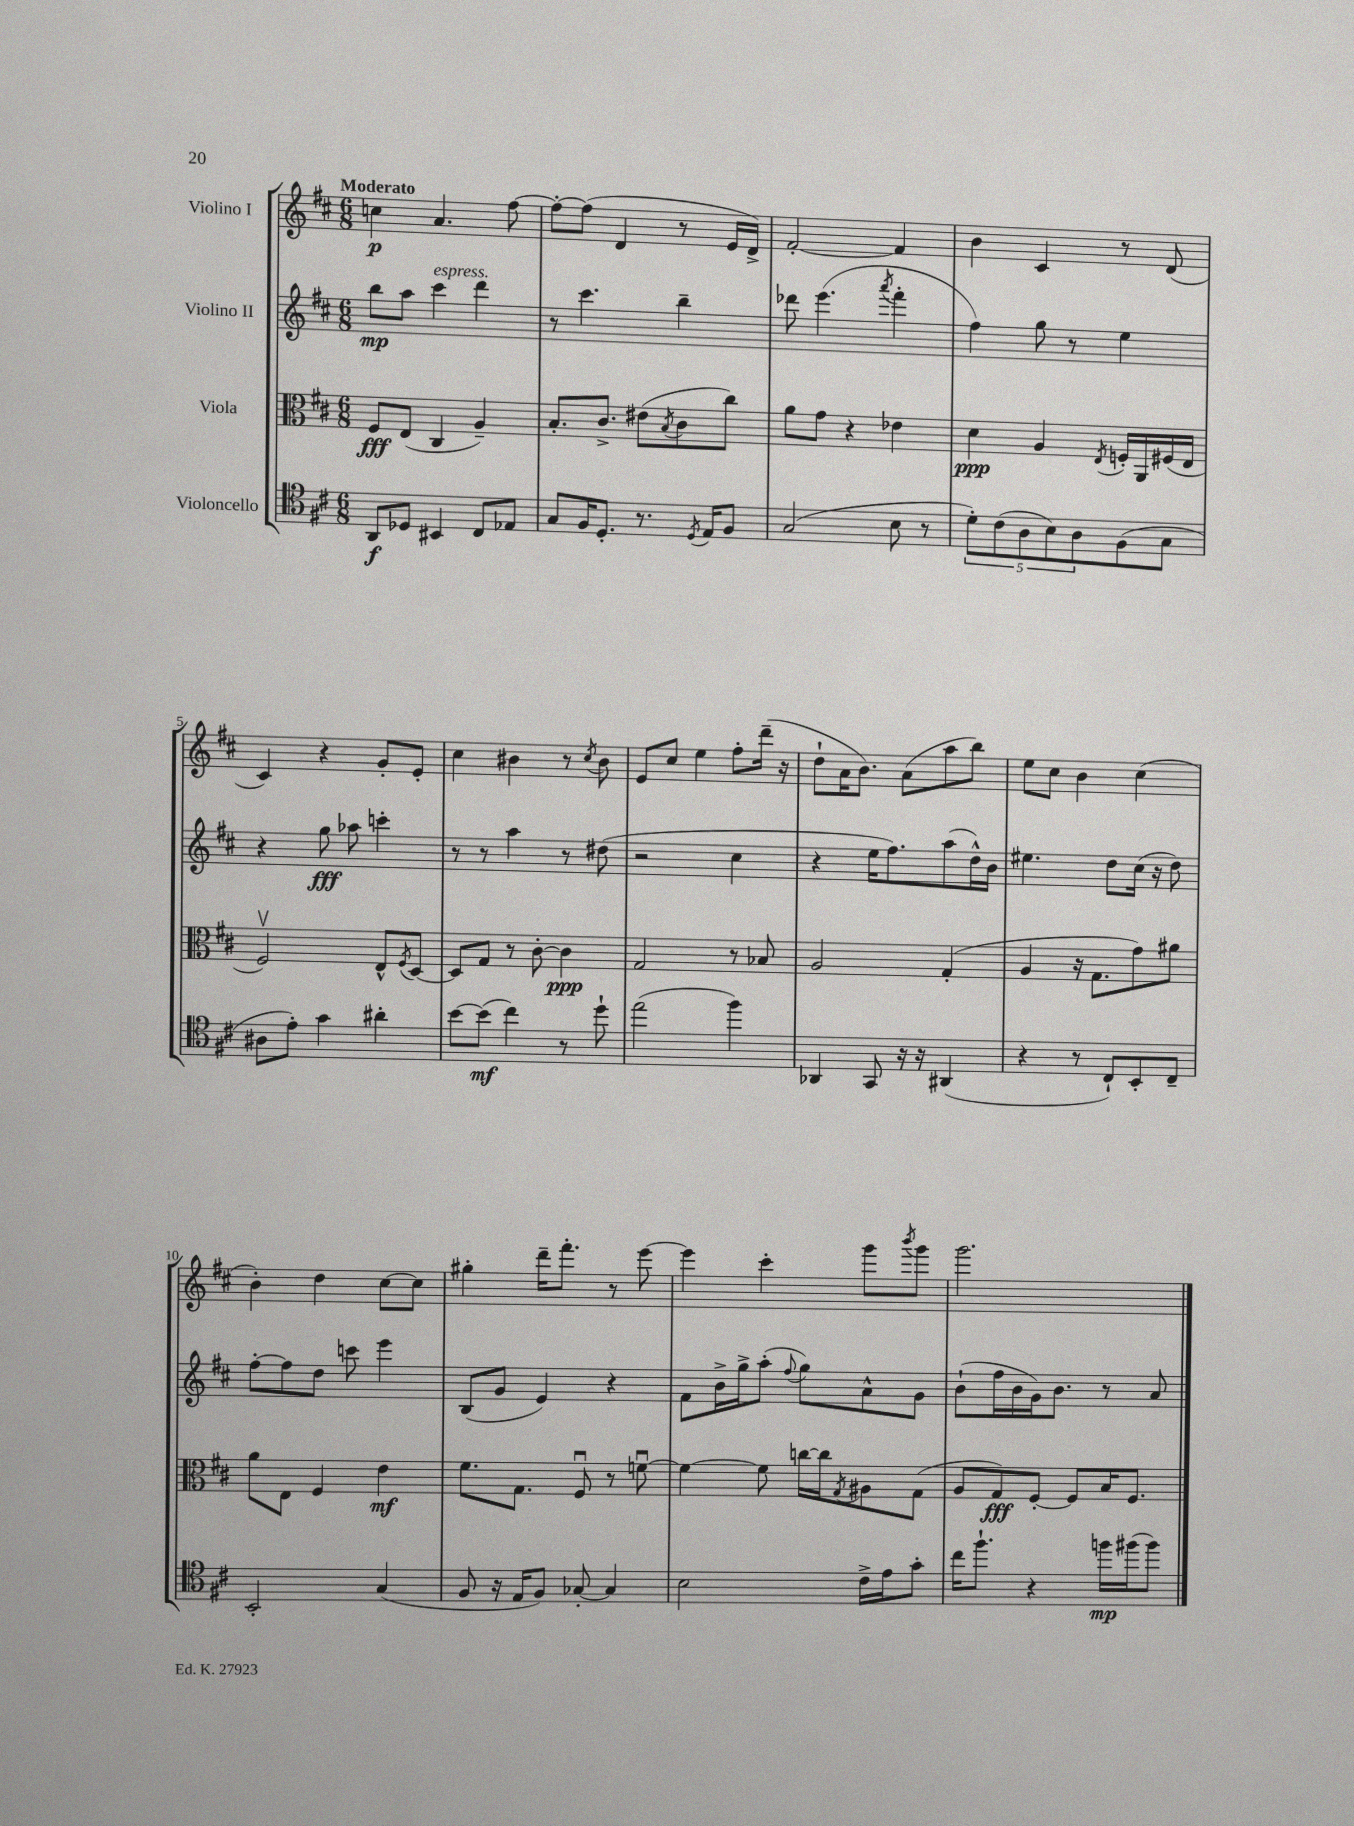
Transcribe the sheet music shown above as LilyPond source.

<<
\new StaffGroup <<
\new Staff = "s0" \with { instrumentName = "Violino I" } {
    \clef treble \key d \major \numericTimeSignature \time 6/8 \tempo "Moderato"
    c''4\p a'4. fis''8~ |
    fis''8~-. fis''8( d'4 r8 e'16 d'16->) |
    fis'2~-. fis'4 |
    b'4 cis'4 r8 d'8( |
    cis'4) r4 g'8-. e'8-. |
    cis''4 bis'4 r8 \acciaccatura { cis''8 } bis'8 |
    e'8 cis''8 e''4 fis''8-. d'''16--( r16 |
    d''8-! a'16 b'8.) a'8( a''8 b''8) |
    e''8 cis''8 b'4 cis''4( |
    b'4-.) d''4 cis''8~ cis''8 |
    gis''4-. d'''16-- fis'''8.-. r8 e'''8~ |
    e'''4 cis'''4-. g'''8 \acciaccatura { b'''8 } g'''8 |
    g'''2. \bar "|." |
}
\new Staff = "s1" \with { instrumentName = "Violino II" } {
    \clef treble \key d \major \numericTimeSignature \time 6/8
    b''8\mp a''8 cis'''4^\markup { \italic "espress." } d'''4 |
    r8 cis'''4. b''4-- |
    des'''8 e'''4.( \acciaccatura { a'''8 } fis'''4-. |
    fis''4) g''8 r8 e''4 |
    r4 g''8\fff aes''8 c'''4-. |
    r8 r8 a''4 r8 dis''8( |
    r2 cis''4 |
    r4 e''16 fis''8.) a''8( d''16-^) b'16 |
    eis''4. d''8 cis''16( r16 d''8) |
    fis''8~-. fis''8 d''8 c'''8 e'''4 |
    b8( g'8 e'4) r4 |
    fis'8 b'16-> g''16-> a''8-.( \appoggiatura { fis''8 } g''8) a'8-^ g'8 |
    b'8-!( fis''16 b'16 g'16) b'8. r8 a'8 \bar "|." |
}
\new Staff = "s2" \with { instrumentName = "Viola" } {
    \clef alto \key d \major \numericTimeSignature \time 6/8
    fis8\fff e8( cis4 a4--) |
    b8.-. cis'8.-> eis'8( \acciaccatura { b8 } cis'8 cis''8) |
    a'8 g'8 r4 ees'4 |
    d'4\ppp a4 \acciaccatura { e8 } f16-. a,16 fis16( e16 |
    fis2\upbow) e8-^ \acciaccatura { fis8 } d8~ |
    d8 g8 r8 cis'8~-. cis'4\ppp |
    g2 r8 bes8 |
    a2 g4-.( |
    a4 r16 g8. g'8) ais'8 |
    a'8 e8 fis4 e'4\mf |
    fis'8. g8. fis8\downbow r8 f'8~\downbow |
    f'4~ f'8 c''16~ c''16 \acciaccatura { g8 } ais8 g8( |
    a8 g8\fff) fis8~-. fis8 b16 fis8. \bar "|." |
}
\new Staff = "s3" \with { instrumentName = "Violoncello" } {
    \clef tenor \key d \major \numericTimeSignature \time 6/8
    a,8\f des8 bis,4 cis8 ees8 |
    g8 fis16 d8.-. r8. \acciaccatura { d8 } e16 fis8 |
    g2( b8 r8 |
    \tuplet 5/4 { d'8-.) cis'8( a8 b8) a8 } fis8( g8 |
    ais8 e'8-.) g'4 ais'4-. |
    b'8~ b'8\mf( cis''4) r8 d''8-! |
    e''2( fis''4) |
    aes,4 g,8 r16 r16 ais,4( |
    r4 r8 cis8-!) b,8-. cis8-- |
    b,2-. g4( |
    fis8 r16 e16 fis8) ges8~-. ges4 |
    b2 cis'16-> e'16 g'8-. |
    cis''16 fis''8.-! r4 f''16\mp fis''16( fis''8) \bar "|." |
}
>>
>>
